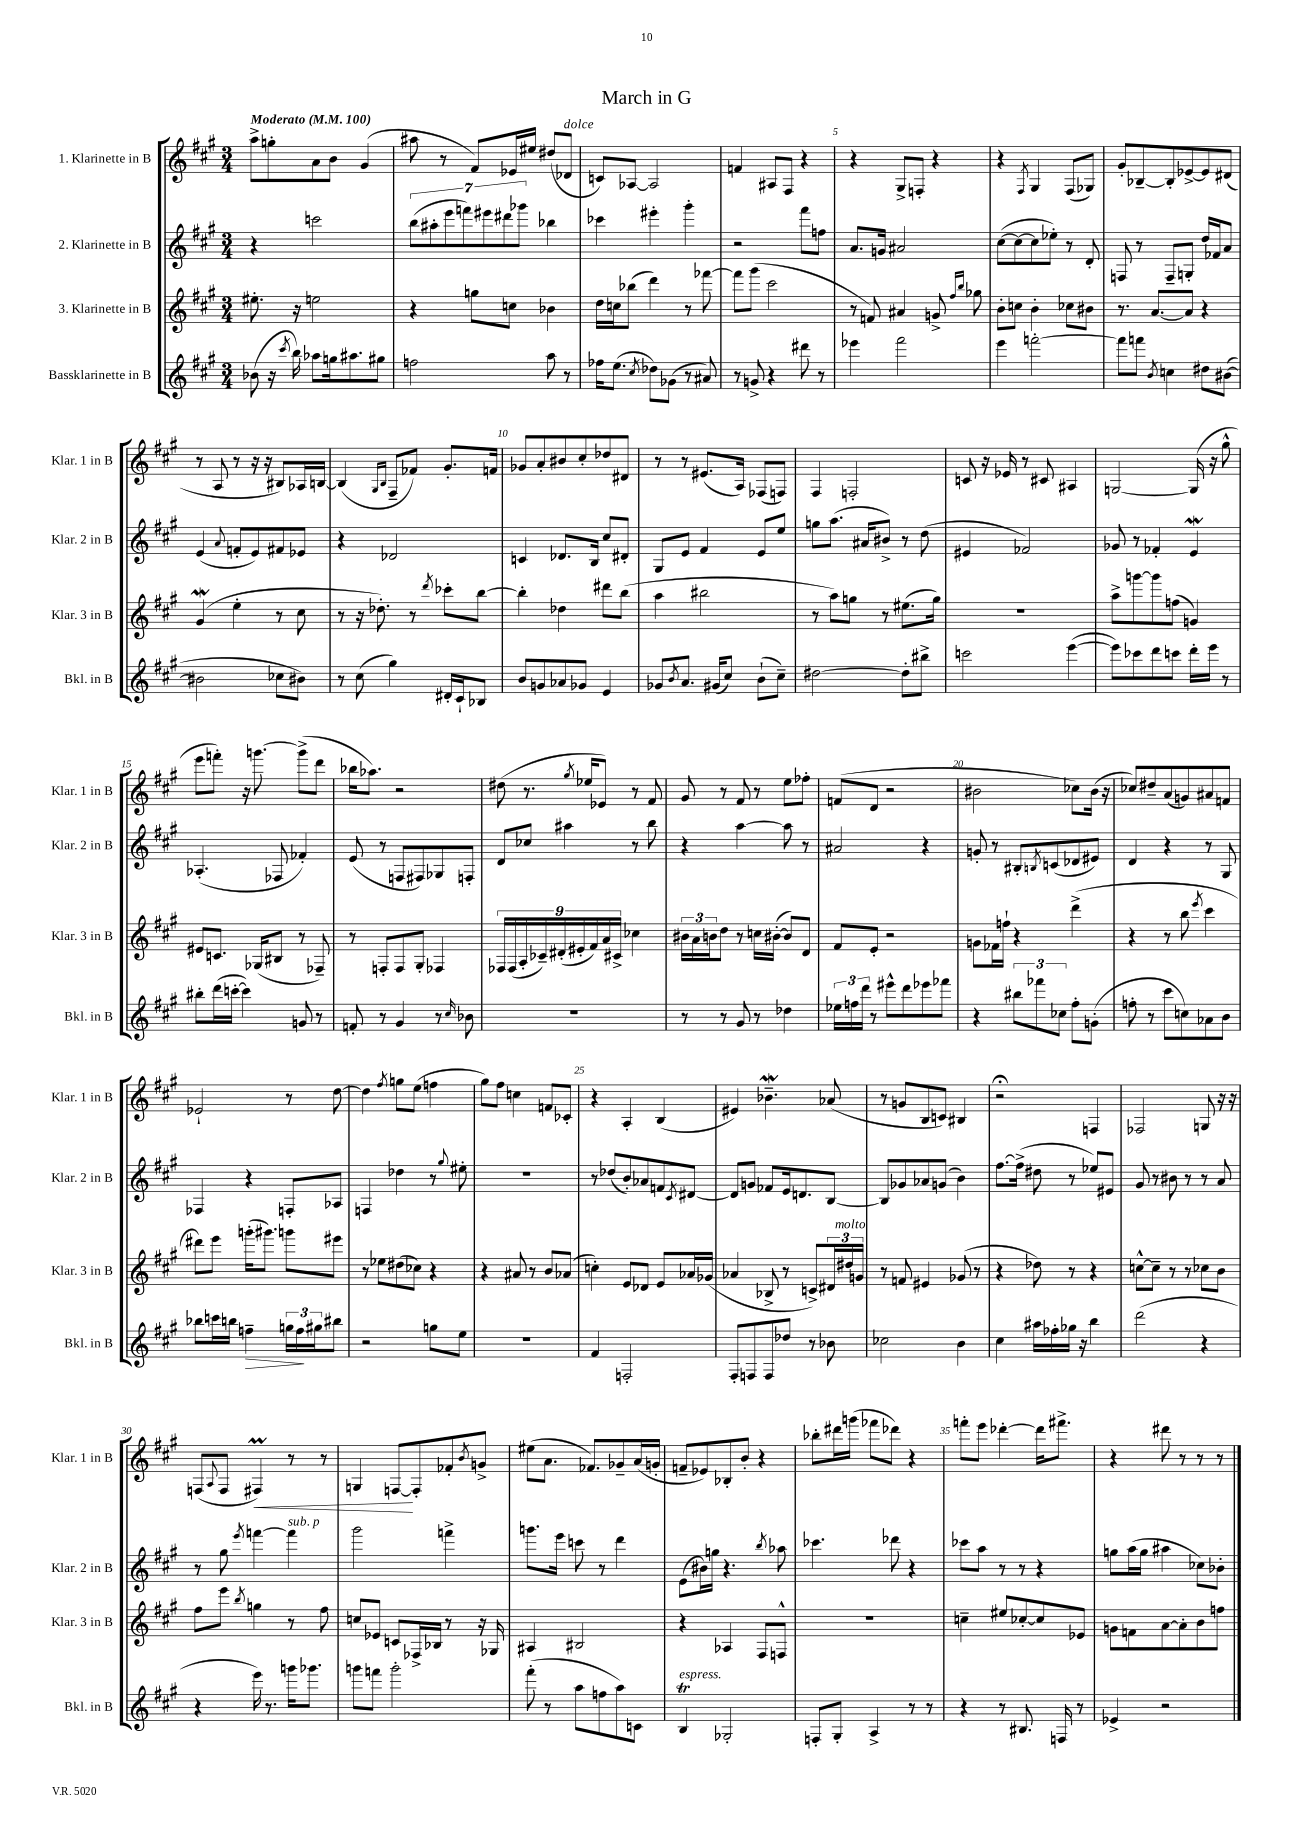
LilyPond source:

\header { title = "March in G" }
<<
\new StaffGroup <<
\new Staff = "s0" \with { instrumentName = "1. Klarinette in B" shortInstrumentName = "Klar. 1 in B" } {
    \clef treble \key a \major \numericTimeSignature \time 3/4 \tempo "Moderato" 4 = 100
    a''8-> g''8-. a'8 b'8 gis'4( |
    ais''8 r8 fis'8) ees'16 eis''16 dis''8( des'8^\markup { \italic "dolce" } |
    c'8) aes8~ aes2 |
    f'4 ais8 fis8 r4 |
    r4 gis8-> f8-. r4 |
    r4 \acciaccatura { fis8 } gis4 fis8( ges8) |
    gis'8-. bes8~-- bes8-. ees'8~-> ees'8 dis'8( |
    r8 a8 r8 r16 r16 bis8) aes16 b16~ |
    b4( \grace { gis16 b16 } fis8-- fes'8) gis'8.-. f'16 |
    ges'8 a'8-. bis'8 cis''8-. des''8 dis'8 |
    r8 r8 eis'8.( a16) fes8( f8) |
    fis4 f2-. |
    c'8 r16 ees'16 r8 cis'8 ais4 |
    g2~ g16( r16 gis''8-^ |
    e'''8 f'''8-.) r16 g'''8.~ g'''8->( d'''8 |
    bes''16 aes''8.) r2 |
    dis''8( r8. \acciaccatura { gis''8 } ees''16 ees'8) r8 fis'8 |
    gis'8 r8 fis'8 r8 e''8 fes''8-. |
    f'8( d'8 r2 |
    bis'2 ces''8) bis'16( r16 |
    ces''8) dis''8-- a'8( g'8) ais'8 f'8 |
    ees'2-! r8 d''8~ |
    d''4 \acciaccatura { fis''8 } g''8 e''8( f''4 |
    gis''8) fis''8 c''4 f'8 ces'8-. |
    r4 a4-. b4( |
    eis'4) bes'4.--\mordent aes'8( |
    r8 g'8 b8 c'8) bis4 |
    r2\fermata f4 |
    fes2 g8 r16 r16 |
    f8( \appoggiatura { a8 } f8 fis4\prall\<) r8 r8 |
    g4 f8~\! f8-. fes'8-. \acciaccatura { b'8 } g'8-> |
    eis''8( a'8. fes'8.) ges'8-- a'16( g'16-. |
    f'8-- ees'8) bes8-. b'8-. r4 |
    bes''8-. dis'''16 g'''16( fes'''8 des'''8) r4 |
    f'''8-. e'''8 des'''4~-. des'''16 fis'''8.-> |
    r4 dis'''8 r8 r8 r8 \bar "|." |
}
\new Staff = "s1" \with { instrumentName = "2. Klarinette in B" shortInstrumentName = "Klar. 2 in B" } {
    \clef treble \key a \major \numericTimeSignature \time 3/4
    r4 c'''2 |
    \tuplet 7/4 { b''8( ais''8-. e'''8 f'''8) eis'''8 dis'''8 ges'''8 } bes''4 |
    ces'''4 eis'''4-. gis'''4-. |
    r2 fis'''8 f''8 |
    a'8. g'16 ais'2 |
    cis''8~( cis''8~ cis''8 ees''8-.) r8 d'8-. |
    f8 r8 f8-- g8-. d''16 fes'16 a'8 |
    e'4( \appoggiatura { a'8 } f'8-. e'8) fis'8 ees'8 |
    r4 des'2 |
    c'4 des'8. b16 cis''8 dis'8-. |
    gis8 e'8 fis'4 e'8 e''8 |
    g''8 a''8.( ais'16 bis'8->) r8 d''8( |
    eis'4 fes'2) |
    ges'8 r8 fes'4-. e'4\mordent |
    aes4.-.( fes8 fes'4-.) |
    e'8( r8 f8 fis8) ges8 f8-. |
    d'8 ces''8 ais''4 r8 b''8 |
    r4 a''4~ a''8 r8 |
    ais'2 r4 |
    g'8-. r8 bis8-. \acciaccatura { b8 } c'8( des'8 eis'8) |
    d'4 r4 r8 gis8 |
    fes4 r4 f8-. aes8 |
    f4 des''4 r8 \appoggiatura { gis''8 } eis''8-. |
    R2. |
    r8 des''8( b'8-.) aes'8 f'8 \acciaccatura { cis'8 } dis'8~ |
    dis'8 g'8 fes'8 e'16 d'8. b8~ |
    b8 ges'8 aes'8 g'8( b'4) |
    fis''8.~ fis''16->( dis''8 r8 ees''8) eis'8 |
    gis'8 r8 bis'8 r8 r8 a'8 |
    r8 gis''8 \acciaccatura { e'''8 } f'''4~ f'''4^\markup { \italic "sub. p" } |
    gis'''2 f'''4-> |
    g'''8. e'''16 c'''8 r8 d'''4 |
    e'8( bis'16) g''16 r4. \acciaccatura { b''8 } aes''8 |
    ces'''4. des'''8 r4 |
    ces'''8 a''8 r8 r8 r4 |
    g''8 a''16( g''16 ais''4 ces''8) bes'8-. \bar "|." |
}
\new Staff = "s2" \with { instrumentName = "3. Klarinette in B" shortInstrumentName = "Klar. 3 in B" } {
    \clef treble \key a \major \numericTimeSignature \time 3/4
    eis''8.-. r16 e''2 |
    r4 g''8 c''8 bes'4 |
    d''16 c''16 bes''8( d'''4) r8 fes'''8~ |
    fes'''8 gis'''8( cis'''2 |
    r8 f'8) ais'4 g'8-> \grace { fis''16 b''16 } ges''8 |
    b'8-. c''8 b'4-. ces''8 bis'8 |
    r8. a'8.~ a'8 r4 |
    gis'4\mordent( e''4-. r8 cis''8 |
    r8 r16 des''8.-.) r8 \acciaccatura { d'''8 } ces'''8-. b''8~ |
    b''4-. des''4 dis'''8 b''8( |
    a''4 bis''2 |
    r8 a''8) g''8 r8 eis''8.( g''16) |
    R2. |
    a''8-> g'''8~ g'''8 f''8( g'4) |
    eis'8 c'8. ges16( bis8 r8 fes8--) |
    r8 f8-. f8 gis8-. fes4 |
    \tuplet 9/8 { fes16 fes16( a16-. ces'16--) dis'16-.( eis'16-. fis'16) a'16 cis'16-> } ces''4 |
    \tuplet 3/2 { bis'16 a'16 b'16 } d''8 r8 c''16 bis'16~-.( bis'8) d'8 |
    fis'8 e'8-. r2 |
    g'8 fes'16 f''16-! r4 d'''4->( |
    r4 r8 b''8 \acciaccatura { e'''8 } cis'''4 |
    dis'''8) e'''8 g'''16-.( gis'''8.) g'''8 eis'''8 |
    r8 ees''8 dis''8( ces''8) r4 |
    r4 ais'8 r8 b'8 aes'8( |
    c''4-.) e'8 des'8 e'8 aes'16 ges'16( |
    aes'4 bes8-> r8 c'8->) \tuplet 3/2 { dis'16 dis''16^\markup { \italic "molto" } g'16 } |
    r8 f'8 eis'4 ges'8( r8 |
    r4 des''8) r8 r4 |
    c''8~-^ c''8-- r8 r8 ces''8 b'8 |
    fis''8 e'''8 \acciaccatura { b''8 } g''4 r8 fis''8 |
    c''8 ees'8 c'8 fes16-> bes16 r8 r16 ges16 |
    ais4 bis2 |
    r4 aes4 fis8 f8-^ |
    R2. |
    c''4-- eis''8 ces''8~-. ces''8 ees'8 |
    g'8 f'8 a'8~ a'8-. b'8 f''8 \bar "|." |
}
\new Staff = "s3" \with { instrumentName = "Bassklarinette in B" shortInstrumentName = "Bkl. in B" } {
    \clef treble \key a \major \numericTimeSignature \time 3/4
    bes'8( r16 \acciaccatura { cis'''8 } b''16) aes''8 g''16 ais''8. gis''8 |
    f''2 a''8 r8 |
    fes''16 e''8.( \acciaccatura { cis''8 } des''8) ges'8( r8 ais'8) |
    r8 g'8-> r4 dis'''8 r8 |
    ees'''4 fis'''2 |
    e'''4 f'''2~-. |
    f'''8 f'''8 \acciaccatura { b'8 } c''4 dis''8 bis'8~( |
    bis'2 ces''8 bis'8) |
    r8 cis''8( gis''4) dis'16-. cis'16-! bes8 |
    b'8 g'8 aes'8 ges'8 e'4 |
    ges'8 \acciaccatura { b'8 } a'8. gis'16( cis''8) b'8-!( cis''8--) |
    dis''2~ dis''8-. bis''8-> |
    c'''2 e'''4~( |
    e'''8) ces'''8 d'''8 c'''8 d'''16-. e'''16 r8 |
    bis''8-. d'''16( c'''16~-. c'''4) g'8 r8 |
    f'8-. r8 gis'4 r8 \grace { cis''16 } bes'8 |
    R2. |
    r8 r8 gis'8 r8 des''4 |
    \tuplet 3/2 { ees''16 f''16 d'''16 } r8 eis'''8-^ d'''8 ees'''8 fes'''8 |
    r4 \tuplet 3/2 { bis''8 fes'''8 ces''8 } fis''8-. g'8-.( |
    f''8-. r8 cis'''8 c''8) aes'8 b'8 |
    bes''8 c'''16 b''16 f''4--\> \tuplet 3/2 { g''16 f''16\! gis''16 } bis''8 |
    r2 g''8 e''8 |
    R2. |
    fis'4 f2-. |
    fis8-. f8 f8 des''8 r8 bes'8 |
    ces''2 b'4 |
    cis''4 ais''16 fes''16-. ges''16 r16 b''4 |
    d'''2( r4 |
    r4 e'''16) r8. g'''16 ges'''8. |
    g'''8 f'''8 g'''2-. |
    fis'''8-.( r8 a''8 f''8 a''8) c'8 |
    b4\trill^\markup { \italic "espress." } ges2-. |
    f8-. gis8-. a4-> r8 r8 |
    r4 r8 bis8. f16 r8 |
    ees'4-> r2 \bar "|." |
}
>>
>>
\layout { \context { \Score \override BarNumber.break-visibility = ##(#f #t #t) barNumberVisibility = #(every-nth-bar-number-visible 5) } }
